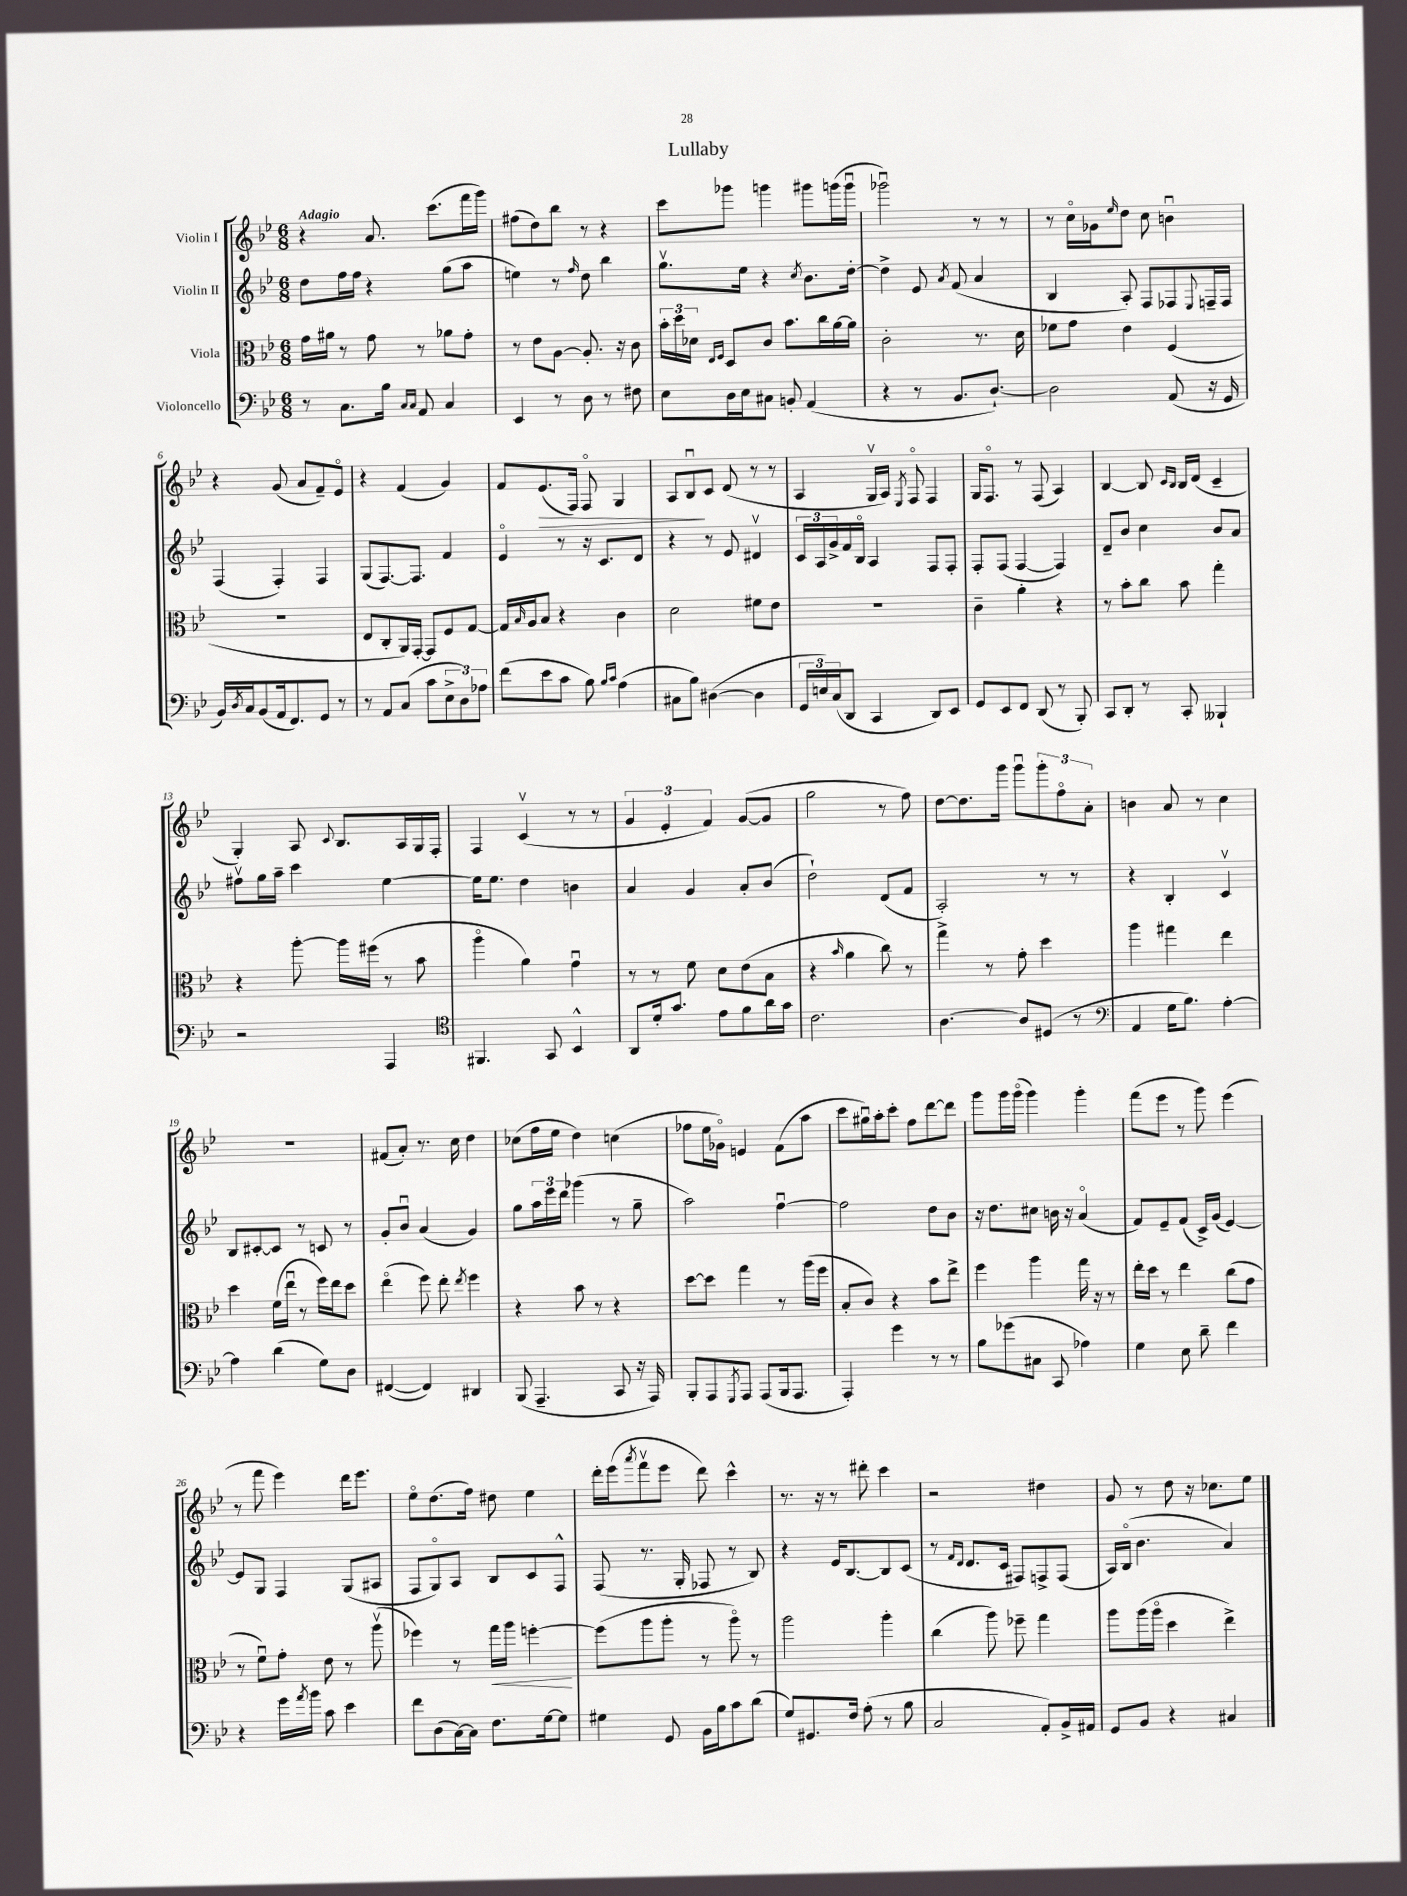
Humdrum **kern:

**kern	**kern	**kern	**kern
*staff4	*staff3	*staff2	*staff1
*clefF4	*clefC3	*clefG2	*clefG2
*k[b-e-]	*k[b-e-]	*k[b-e-]	*k[b-e-]
*M6/8	*M6/8	*M6/8	*M6/8
8r	16g	8dd	4r
.	16a#	.	.
8.C	8r	16ff	.
.	.	16ff	.
.	8g	4r	8.a
16B-	.	.	.
16qqC	.	.	.
16qqC	.	.	.
8AA	8r	.	.
.	.	.	(8.ccc
4C	8a-	(8gg	.
.	8g'	8aa	16fff
.	.	.	16ggg)
=	=	=	=
4EE-	8r	4ee)	(8ff#
.	8e-	.	8dd)
8r	[8A	8r	8bb-
.	.	16qqff	.
8D	8.A']	8dd	8r
8r	.	4bb-	4r
.	16r	.	.
8F#	8c	.	.
=	=	=	=
8E-	24b-'	8.ggv	8ccc
.	24dd	.	.
.	24d-	.	.
.	16qqE-	.	.
.	16qqF	.	.
16D	8D	.	8ggg-
16E-	.	16ee-	.
8C#	8c	4r	4ggg
8BB'	8.b-	.	.
.	.	8qcc	.
(4AA	.	8.b-	8ggg#
.	16cc	.	.
.	[16a	.	(16ggg
.	16a]	[16dd'	16gggu
=	=	=	=
4r	2c'	4dd^]	2ggg-u)
8r	.	8e-	.
.	.	8qa	.
8.BB-	.	(8f	.
.	8.r	4a	8r
[8.D`)	.	.	.
.	.	.	8r
.	16d	.	.
=	=	=	=
2D]	8f-	4B-	8r
.	8g	.	16cco
.	.	.	16g-
.	.	.	16qqee-
.	4e-	8A')	8dd
.	.	8F	8cc
(8AA	(4F	8F-	4bu
.	.	8qqE-	.
16r	.	16F~	.
16GG	.	16F	.
=	=	=	=
16BB-)	2.r	(4F	4r
8qD	.	.	.
16C	.	.	.
(8BB-	.	.	.
16AA	.	4F')	(8g
8.FF)	.	.	.
.	.	.	8a
8GG	.	4F	8f~)
8r	.	.	8e-o
=	=	=	=
8r	8E-	(8G	4r
8AA	8C'	[8.F)	.
(8C	16AA)	.	(4f
.	[16GG'	8.F]	.
8c	8GG]	.	.
12E-^	8F	4f	4g)
12D)	.	.	.
.	[8G	.	.
12A-	.	.	.
=	=	=	=
(8f	16G]	4e-o	8f
.	16qqB-	.	.
.	16A	.	.
8e-	8B-	.	(8.e-
8c	4r	8r	.
.	.	.	16F)
8B-)	.	16r	8Fo
.	.	8.c	.
16qqB-	.	.	.
16qqc	.	.	.
(4A	4c	.	4G
.	.	8d	.
=	=	=	=
8C#	2d	4r	8A
8B-)	.	.	8B-u
([4D#	.	8r	8c
.	.	8e-	(8d
4D#]	8f#	4d#v	8r
.	8e-	.	8r
=	=	=	=
24GG	2.r	24c	4A
24E)	.	24A	.
(24C	.	24g^	.
8DD	.	16f	.
.	.	16B-o	.
4CC	.	4A	16Gv
.	.	.	16A)
.	.	.	8qE-
.	.	.	8Fo
8DD)	.	8F	4F
8EE-	.	8F'	.
=	=	=	=
8GG	4c~	8F'	16G
.	.	.	8.Fo
8EE-	.	(8F	.
8FF	4a'	[4F	8r
(8DD	.	.	(8F
8r	4r	4F])	4A)
8BBB-')	.	.	.
=	=	=	=
8CC	8r	8d~	[4B-
8DD'	8b-'	8b-	.
8r	8cc	4cc	8B-]
.	.	.	16qqc
.	.	.	16qqB-
8CC'	8b-	.	16B-
.	.	.	(16d
4BBB--`	4gg'	8b-	4c~
.	.	8a	.
=	=	=	=
2r	4r	8ff#v	4G')
.	.	16gg	.
.	.	16aa~	.
.	[8aa'	4ccc	8A
.	.	.	8qqc
.	16aa]	.	8.B-
.	(16ff#	.	.
4AAA	8r	[4ee-	.
.	.	.	16A
.	8b-	.	16G
.	.	.	16F'
=	=	=	=
*clefC4	*	*	*
4.FF#	4aao	16ee-]	4F
.	.	8.ee-	.
.	4a)	4dd	(4cv
8GG	.	.	.
4BB-^^	4gu	4b	8r
.	.	.	8r
=	=	=	=
8AA	8r	4a	6g
16d'	8r	.	.
.	.	.	6e-'
8.g	.	.	.
.	8f	4g	.
.	.	.	6f)
8e-	8d	.	.
8f	(8e-	8a'	([8g
16a	8B-	(8b-	8g]
16g	.	.	.
=	=	=	=
2.c	4r	2dd`)	2gg
.	16qqb-	.	.
.	4a	.	.
.	8cc)	(8d	8r
.	8r	8f	8ff)
=	=	=	=
[4.A	4gg^	2A')	[8dd
.	.	.	8.dd]
.	8r	.	.
.	.	.	16ggg
8A]	8g'	.	8gggu
(8D#	4dd	8r	12ggg'
.	.	.	12ffo
8r	.	8r	.
.	.	.	12a'
=	=	=	=
*clefF4	*	*	*
4AA	4aa	4r	4b
16G	4gg#	4B-'	8a
8.B-)	.	.	.
.	.	.	8r
[4A'	4ee-	4cv	4cc
=	=	=	=
4A]	4dd	8B-	2.r
.	.	[8c#'	.
(4d	(16f	8c#]	.
.	16ee-u	.	.
.	8r	8r	.
8G)	16ff)	8c	.
.	16ee-	.	.
8D	8dd	8r	.
=	=	=	=
([4FF#	(4ee-o	8g'	(8f#
.	.	8b-u	8a')
4FF#])	8ff)	(4a	8.r
.	8ee-'	.	.
.	.	.	16cc
.	8qee-	.	.
4DD#	4ff	4g)	4dd
=	=	=	=
(8BBB-	4r	8gg	(8cc-
4.AAA~	.	24aa	16ff
.	.	24eee-	.
.	.	.	16ee-
.	.	24ddd	.
.	8b-	(4ggg-	4dd)
.	8r	.	.
8CC	4r	8r	(4cc
16r	.	8gg~	.
16AAA)	.	.	.
=	=	=	=
8BBB-'	[8dd	2aa)	8ff-
8AAA	8dd]	.	16ee-
.	.	.	16g-o)
8qGGG	.	.	.
8AAA	4gg	.	4e
(8AAA	.	.	.
16BBB-	8r	[4ffu	(8f
8.AAA	.	.	.
.	(16aa	.	8aa
.	16ff	.	.
=	=	=	=
4AAA')	8B-'	2ff]	8ccc
.	8c)	.	16gg#u)
.	.	.	16aa'
4g	4r	.	8ccc'
.	.	.	8ff
8r	8b-	8dd	[8ddd
8r	8ee-^	8b-	8ddd]
=	=	=	=
8B-	4ff	16r	8ggg
.	.	8.dd	.
(8g-	.	.	16ggg
.	.	.	(16gggo
8C#	4aa	8cc#	4ggg)
8CC	.	16b	.
.	.	16r	.
4A-)	16gg	(4ao	4ggg'
.	16r	.	.
.	8r	.	.
=	=	=	=
4G	16ee-'	8f)	(8fff
.	16dd	.	.
.	8r	8e-~	8eee-
8E-	4ee-	(8f	8r
8d~	.	16c^)	8ggg)
.	.	(16g	.
4f	(8cc	[4e-)	(4eee-
.	8g	.	.
=	=	=	=
4r	8r	8e-]	8r
.	8fu)	8G	8fff
16g	8g'	4F	4eee-)
8qa	.	.	.
16b-	.	.	.
8c	8e-	.	.
4e-	8r	(8G	16ddd
.	.	.	8.eee-
.	(8aav	8A#	.
=	=	=	=
8f	4ff-)	8F	8ee-o
(8D	.	8Go)	(8.dd
[16C)	8r	8A	.
16C]	.	.	16ff)
8.F	16gg	8B-	8dd#
.	16aa	.	.
.	[4ff'	8c	4ee-
[16G	.	.	.
8G]	.	8F^^	.
=	=	=	=
4G#	(8ff]	(8F	16ddd'
.	.	.	(16eee-
.	.	.	8qaaa
.	8aa	8.r	8fffv
8GG	8aa'	.	8eee-
.	.	16G'	.
16BB-	8r	8F-	8ddd)
16B-	.	.	.
8c	8aao)	8r	4ccc^^
(8d	8r	8B-)	.
=	=	=	=
8G)	2aa	4r	8.r
8.GG#	.	.	.
.	.	.	16r
.	.	16e-	8r
16F	.	[8.B-	.
(8A'	.	.	8ddd#'
8r	4aa'	8B-]	4ccc
8B-	.	(8c	.
=	=	=	=
2C	(4cc	8r	2r
.	.	16qqf	.
.	.	16qqd	.
.	.	8.d	.
.	8aa)	.	.
.	.	16c	.
.	8ff-~	8F#)	.
8AA')	4gg	8F^	4dd#
16BB-^	.	(8F	.
16AA#	.	.	.
=	=	=	=
8GG	8aa	16A)	8g
.	.	(16B-o	.
8BB-	(16aa	4.b-	8r
.	16aao	.	.
4r	4dd	.	8dd
.	.	.	16r
.	.	.	8.cc-
4C#	4ee-^)	4a)	.
.	.	.	8ee-
==	==	==	==
*-	*-	*-	*-
